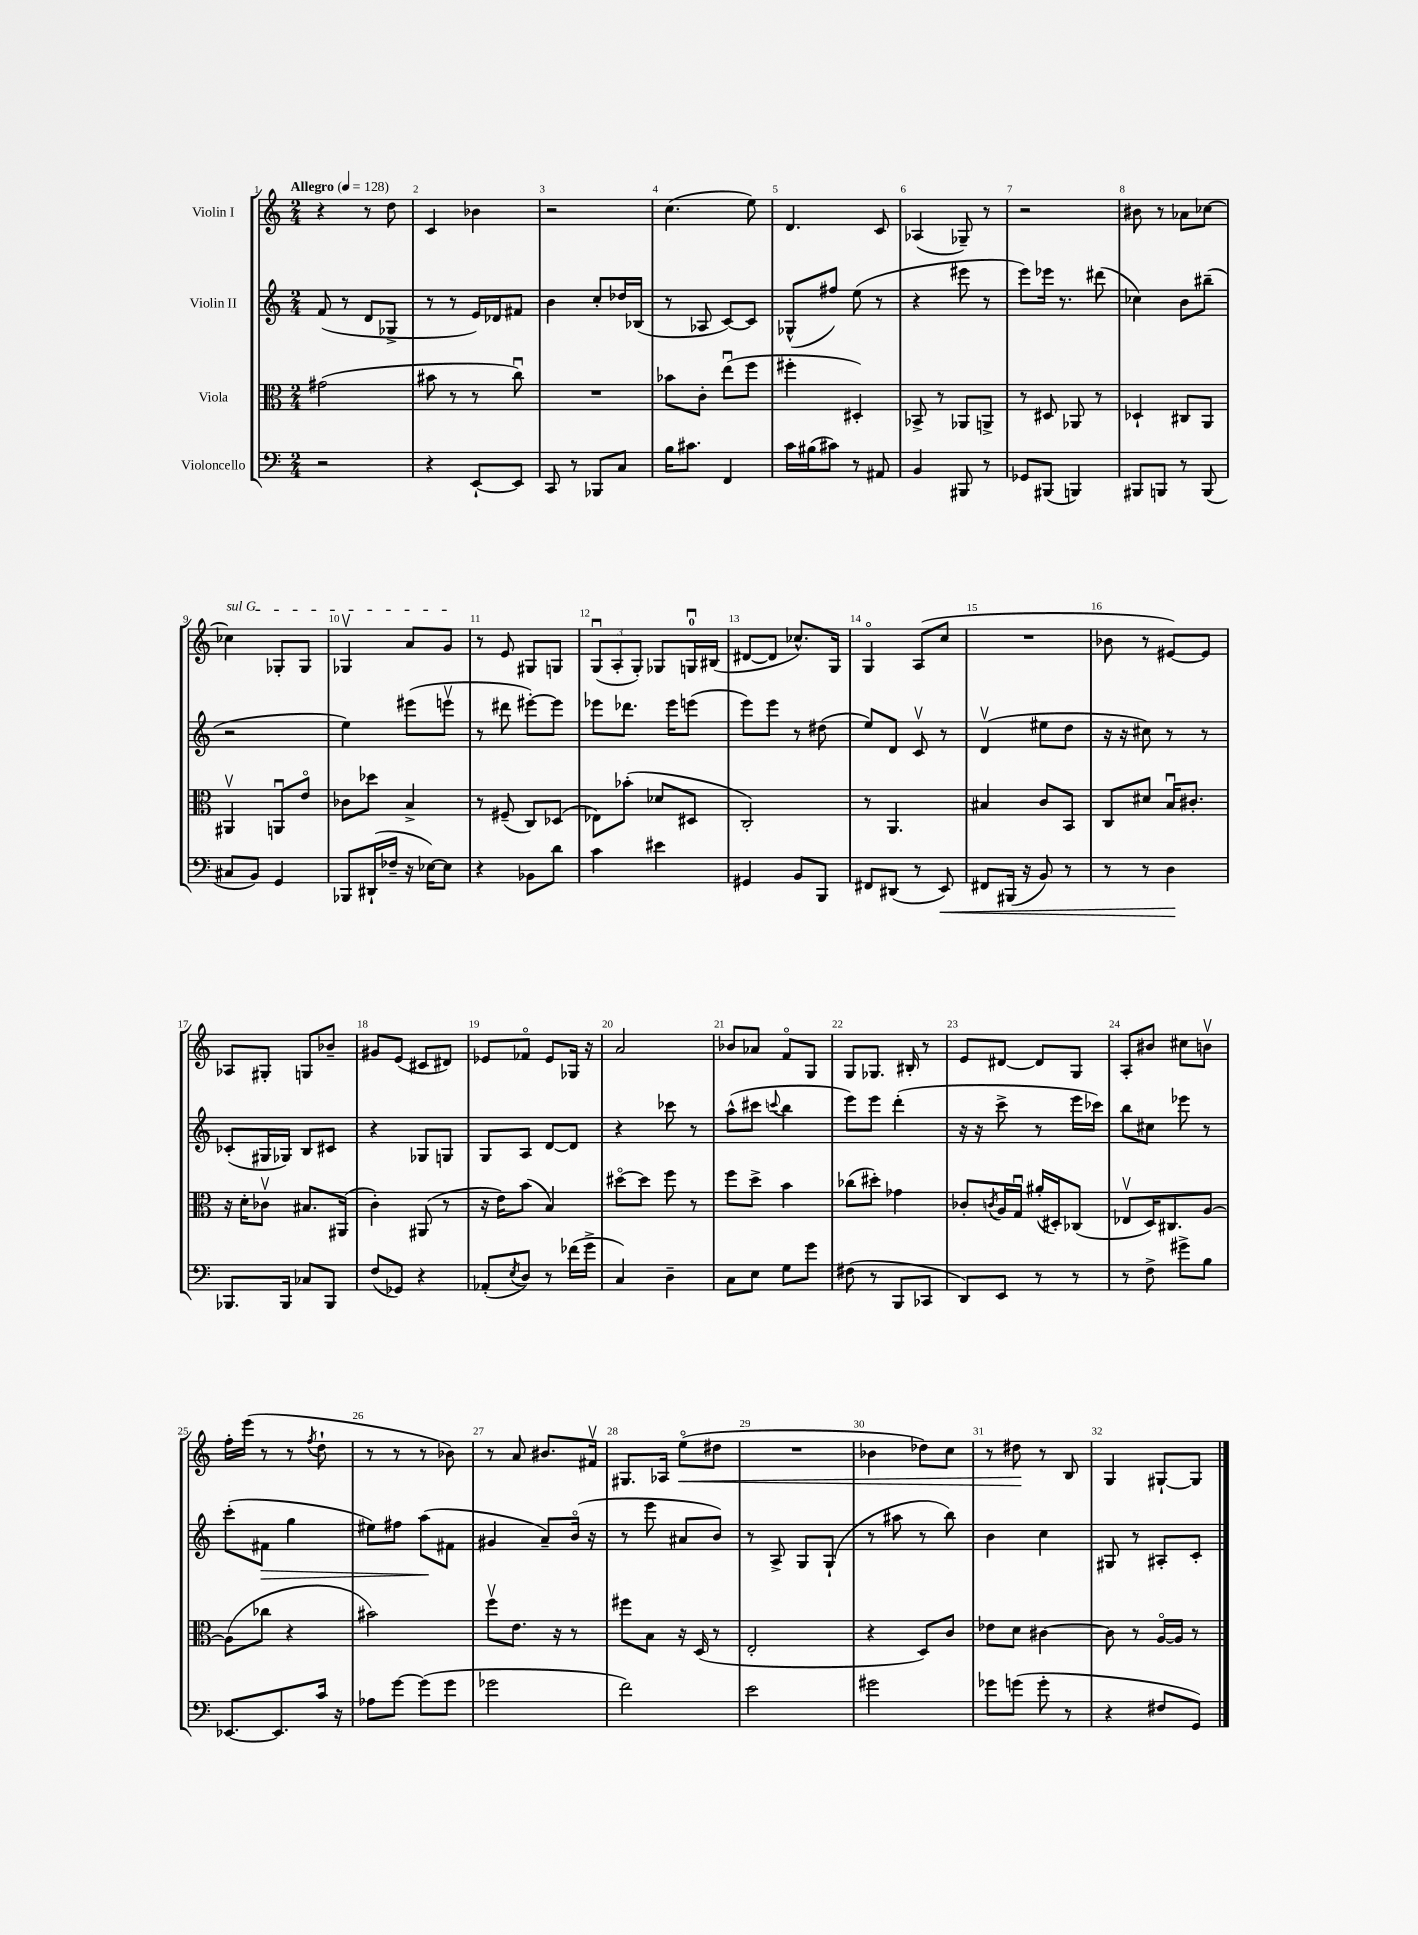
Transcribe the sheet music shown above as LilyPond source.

<<
\new StaffGroup <<
\new Staff = "s0" \with { instrumentName = "Violin I" } {
    \clef treble \key c \major \numericTimeSignature \time 2/4 \tempo "Allegro" 4 = 128
    r4 r8 d''8 |
    c'4 bes'4 |
    r2 |
    c''4.( e''8) |
    d'4. c'8 |
    aes4( ges8--) r8 |
    r2 |
    bis'8 r8 aes'8 ces''8~ |
    \once \override TextSpanner.bound-details.left.text = \markup { \italic "sul G" } ces''4\startTextSpan ges8-. ges8 |
    ges4\upbow a'8 g'8\stopTextSpan |
    r8 e'8 gis8 g8 |
    \tuplet 3/2 { g8\downbow( a8-. g8-.) } ges8 g16-0\downbow bis16( |
    dis'8~ dis'8 ces''8.-^) g16 |
    g4\flageolet a8( c''8 |
    R2 |
    bes'8 r8 eis'8~) eis'8 |
    aes8 gis8-. g8 bes'8-- |
    gis'8 e'8( cis'8 dis'8) |
    ees'8 fes'8\flageolet ees'8 ges16 r16 |
    a'2 |
    bes'8 aes'8 f'8\flageolet g8 |
    g8 ges8. bis16-. r8 |
    e'8 dis'8~ dis'8 g8 |
    a8-. bis'8 cis''8 b'8\upbow |
    f''16-. e'''16( r8 r8 \acciaccatura { f''8 } d''8-! |
    r8 r8 r8 bes'8) |
    r8 a'8 bis'8. fis'16\upbow |
    gis8. aes16 e''8\flageolet\<( dis''8 |
    R2 |
    bes'4 des''8) c''8 |
    r8 dis''8\! r8 b8 |
    g4 gis8~-! gis8 \bar "|." |
}
\new Staff = "s1" \with { instrumentName = "Violin II" } {
    \clef treble \key c \major \numericTimeSignature \time 2/4
    f'8( r8 d'8 ges8-> |
    r8 r8 e'16) des'16 fis'8 |
    b'4 c''8-. des''16 bes16( |
    r8 aes8 c'8~) c'8 |
    ges8-^( fis''8) e''8( r8 |
    r4 eis'''8 r8 |
    e'''8) ees'''16 r8. dis'''8( |
    ces''4) b'8 bis''8--( |
    r2 |
    e''4) eis'''8( e'''8\upbow |
    r8 dis'''8 eis'''8~-.) eis'''8 |
    ees'''8 des'''8. ees'''16 e'''8( |
    e'''8) e'''8 r8 dis''8( |
    e''8) d'8 c'8\upbow r8 |
    d'4\upbow( eis''8 d''8 |
    r16 r16 cis''8) r8 r8 |
    ces'8-.( gis16 ges16) b8 cis'8 |
    r4 ges8 g8 |
    g8 a8 d'8~ d'8 |
    r4 ces'''8 r8 |
    a''8-^( cis'''8 \appoggiatura { c'''8 } b''4 |
    e'''8) e'''8 d'''4-.( |
    r16 r16 c'''8-> r8 e'''16 ces'''16) |
    b''8 cis''8 ees'''8 r8 |
    c'''8-.( fis'8\> g''4 |
    eis''8) fis''8 a''8\!( fis'8 |
    gis'4 a'8--) b'16\flageolet( r16 |
    r8 e'''8 ais'8 b'8) |
    r8 a8-> g8 g8-!( |
    r8 ais''8 r8 b''8) |
    b'4 c''4 |
    gis8 r8 ais8-. c'8-. \bar "|." |
}
\new Staff = "s2" \with { instrumentName = "Viola" } {
    \clef alto \key c \major \numericTimeSignature \time 2/4
    gis'2( |
    bis'8 r8 r8 c''8\downbow) |
    R2 |
    bes'8 c'8-. e''8\downbow( f''8 |
    fis''4-. dis4-.) |
    bes,8-> r8 aes,8 a,8-> |
    r8 dis8 aes,8 r8 |
    des4-! cis8 a,8 |
    ais,4\upbow a,8\downbow e'8\flageolet |
    ces'8 des''8 b4-> |
    r8 fis8--( c8) des8( |
    ees8) bes'8-.( des'8 dis8 |
    c2-.) |
    r8 a,4. |
    bis4 c'8 b,8 |
    c8 dis'8 b16\downbow cis'8.-. |
    r16 d'16-. ces'8\upbow bis8. ais,16( |
    c'4-.) ais,8( r8 |
    r16 e'16) b'8( b4) |
    dis''8~\flageolet dis''8 f''8 r8 |
    f''8 d''8-> b'4 |
    ces''8( dis''8-.) ges'4 |
    ces'8-. \acciaccatura { c'8 } a16 g16\downbow ais'16-.( dis16-.) ces8( |
    ees8\upbow d16) cis8. a8~ |
    a8( ces''8 r4 |
    bis'2) |
    f''8\upbow e'8. r16 r8 |
    fis''8 b8 r16 d16( r8 |
    e2-. |
    r4 d8) c'8 |
    ees'8 d'8 cis'4~ |
    cis'8 r8 a16~\flageolet a16 r8 \bar "|." |
}
\new Staff = "s3" \with { instrumentName = "Violoncello" } {
    \clef bass \key c \major \numericTimeSignature \time 2/4
    r2 |
    r4 e,8~-! e,8 |
    c,8 r8 bes,,8 c8 |
    b16 cis'8. f,4 |
    c'16 bis16( cis'8) r8 ais,8 |
    b,4 bis,,8 r8 |
    ges,8 bis,,8( b,,4) |
    bis,,8 b,,8 r8 b,,8( |
    cis8 b,8) g,4 |
    bes,,8 dis,16-!( fes16-- r16 ees16~) ees8 |
    r4 bes,8 d'8 |
    c'4 eis'4 |
    gis,4 b,8 b,,8 |
    fis,8 dis,8( r8 e,8\<) |
    fis,8 bis,,16( r16 b,8) r8 |
    r8 r8 d4\! |
    bes,,8. bes,,16 ces8 bes,,8 |
    f8( ges,8) r4 |
    aes,8-.( \acciaccatura { e8 } d8) r8 fes'16( g'16-> |
    c4) d4-- |
    c8 e8 g8 g'8 |
    fis8( r8 b,,8 ces,8 |
    d,8) e,8 r8 r8 |
    r8 f8-> gis'8-> b8 |
    ees,8.~ ees,8. c'16 r16 |
    aes8 g'8~ g'8( g'8 |
    ges'2 |
    f'2) |
    e'2 |
    gis'2 |
    ges'8 g'8( g'8-. r8 |
    r4 fis8 g,8) \bar "|." |
}
>>
>>
\layout { \context { \Score \override BarNumber.break-visibility = ##(#f #t #t) barNumberVisibility = #all-bar-numbers-visible } }
